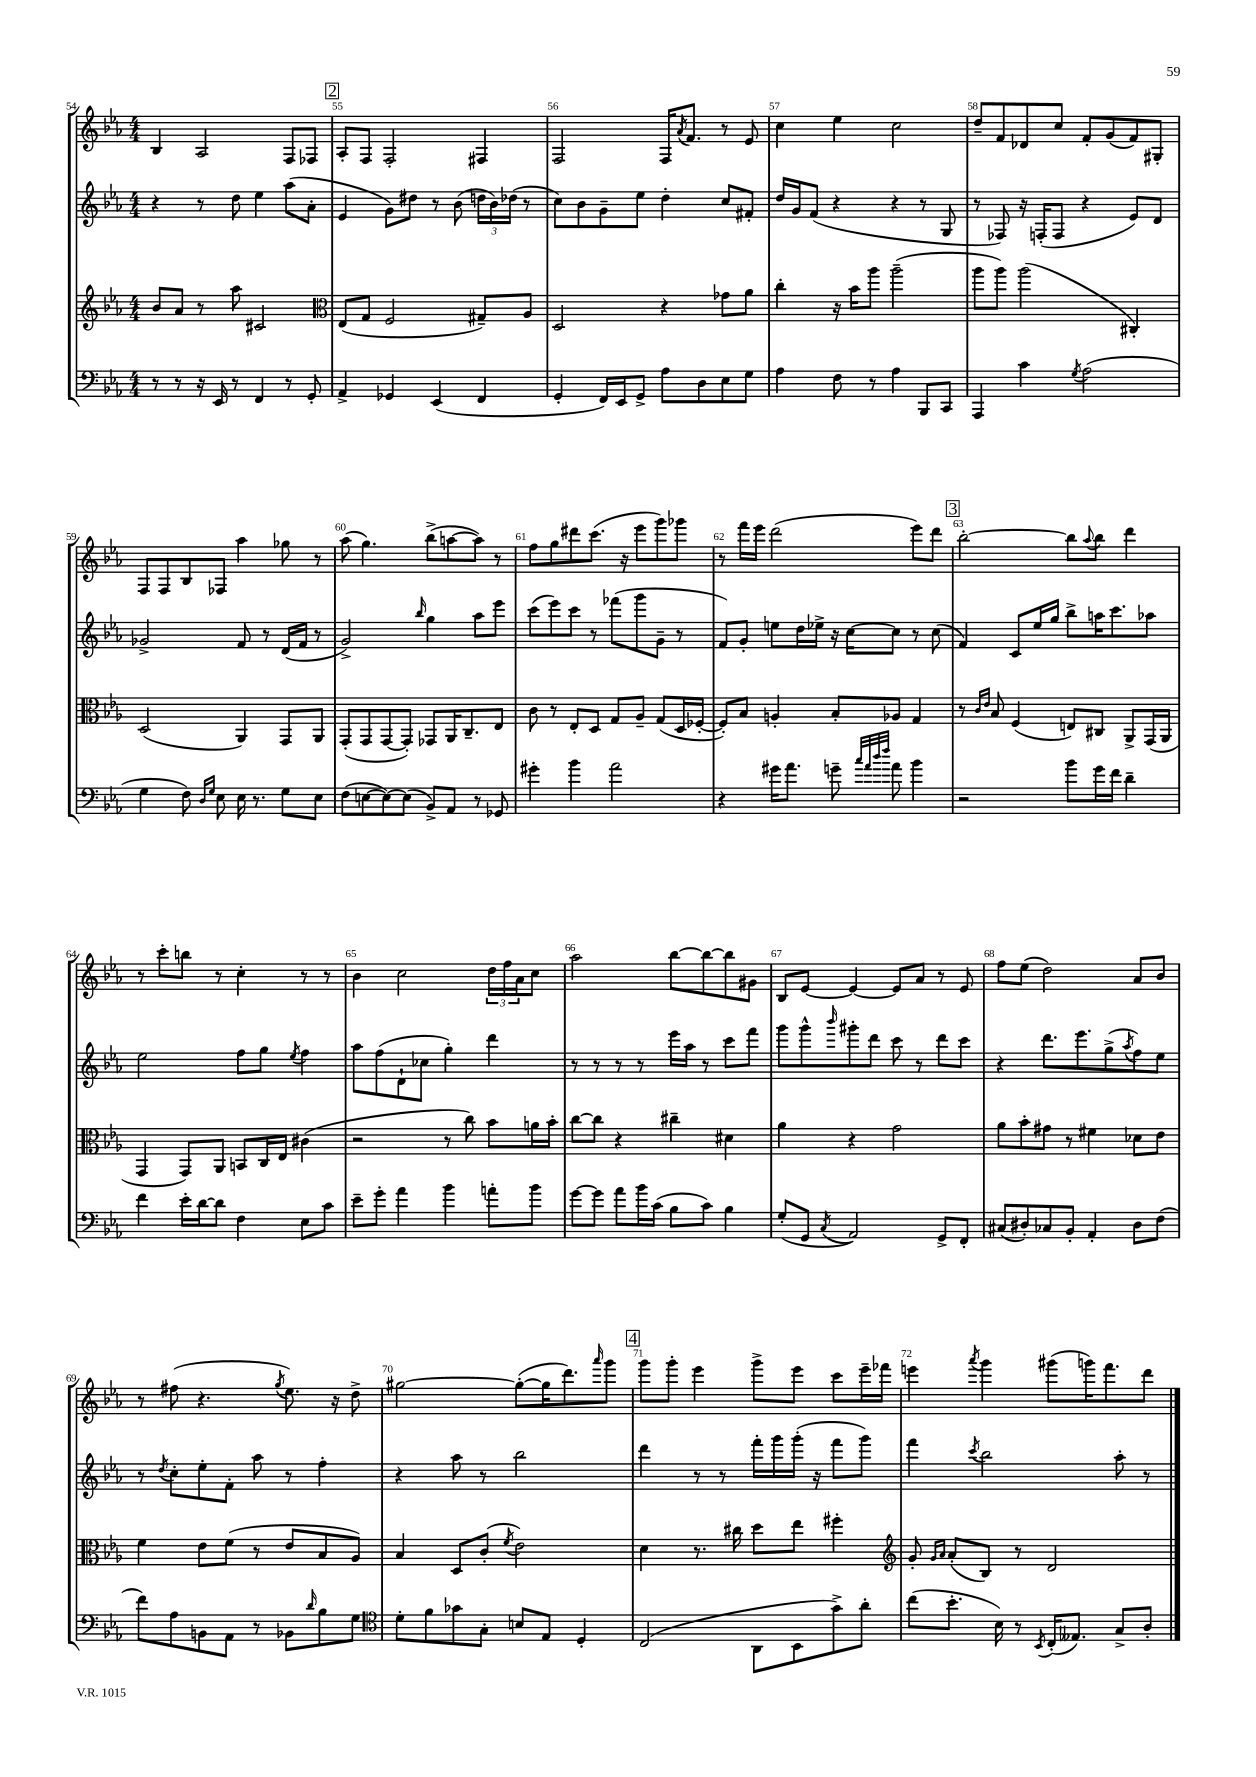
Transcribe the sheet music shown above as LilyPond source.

<<
\new StaffGroup <<
\new Staff = "s0" {
    \clef treble \key ees \major \numericTimeSignature \time 4/4
    bes4 aes2 f8 fes8 |
    \mark \markup { \box "2" } aes8-. f8 f2-. fis4 |
    f2 f16 \acciaccatura { aes'8 } f'8. r8 ees'8 |
    c''4 ees''4 c''2 |
    d''8-- f'8 des'8 c''8 f'8-. g'8( f'8) gis8-. |
    f8 f8 bes8 fes8 aes''4 ges''8 r8 |
    aes''8( g''4.) bes''8->( a''8~ a''8) r8 |
    f''8 g''8 dis'''8 c'''8.( r16 ees'''8 g'''8) ges'''8 |
    r8 f'''16 ees'''16 d'''2( ees'''8) d'''8 |
    \mark \markup { \box "3" } bes''2~-. bes''8 \appoggiatura { aes''8 } bes''8 d'''4 |
    r8 c'''8-. b''8 r8 c''4-. r8 r8 |
    bes'4 c''2 \tuplet 3/2 { d''16 f''16 aes'16 } c''8 |
    aes''2 bes''8~ bes''8~ bes''8 gis'8 |
    bes8 ees'8~ ees'4~ ees'8 aes'8 r8 ees'8 |
    f''8 ees''8( d''2) aes'8 bes'8 |
    r8 fis''8( r4. \acciaccatura { g''8 } ees''8.) r16 d''8-> |
    gis''2~ gis''8~-.( gis''16 d'''8.) \grace { aes'''16 } g'''8 |
    \mark \markup { \box "4" } g'''8 g'''8-. ees'''4 g'''8-> ees'''8 c'''8 ees'''16-- fes'''16 |
    e'''4 \acciaccatura { aes'''8 } g'''4 gis'''8( g'''16) f'''8. d'''8 \bar "|." |
}
\new Staff = "s1" {
    \clef treble \key ees \major \numericTimeSignature \time 4/4
    r4 r8 d''8 ees''4 aes''8( aes'8-. |
    \mark \markup { \box "2" } ees'4 g'8) dis''8 r8 bes'8( \tuplet 3/2 { d''16 bes'16) des''16( } r8 |
    c''8) bes'8 g'8-- ees''8 d''4-. c''8 fis'8-. |
    d''16 g'16 f'8( r4 r4 r8 g8 |
    r8 fes8) r16 f16-.( f8 r4 ees'8) d'8 |
    ges'2-> f'8 r8 d'16( f'16 r8 |
    g'2->) \grace { bes''16 } g''4 aes''8 ees'''8 |
    c'''8( ees'''8) c'''8 r8 fes'''8( g'''8 g'8-- r8 |
    f'8) g'8-. e''8 d''16 ees''16-> r16 c''16~ c''8 r8 c''8( |
    \mark \markup { \box "3" } f'4) c'8 ees''16 g''16 bes''8-> a''16 c'''8. aes''8 |
    ees''2 f''8 g''8 \acciaccatura { ees''8 } f''4 |
    aes''8 f''8( d'8-! ces''8 g''4-.) d'''4 |
    r8 r8 r8 r8 ees'''16 aes''16 r8 c'''8 f'''8 |
    g'''8 g'''8-^ \grace { bes'''16 } gis'''8-. d'''8 c'''8 r8 d'''8 c'''8 |
    r4 d'''8. ees'''8. g''8->( \acciaccatura { aes''8 } f''8) ees''8 |
    r8 \acciaccatura { d''8 } c''8-. ees''8-. f'8-. aes''8 r8 f''4-. |
    r4 aes''8 r8 bes''2 |
    \mark \markup { \box "4" } d'''4 r8 r8 f'''16-. g'''16 g'''16-.( r16 f'''8 g'''8) |
    f'''4 \acciaccatura { c'''8 } bes''2 aes''8-. r8 \bar "|." |
}
\new Staff = "s2" {
    \clef treble \key ees \major \numericTimeSignature \time 4/4
    bes'8 aes'8 r8 aes''8 cis'2 |
    \mark \markup { \box "2" } \clef alto ees8( g8 f2 gis8--) aes8 |
    d2 r4 ges'8 aes'8 |
    c''4-. r16 bes'16 aes''8 aes''2--( |
    aes''8 aes''8) aes''2( cis4-.) |
    d2( aes,4) g,8 aes,8 |
    g,8-.( g,8 g,8~ g,8-.) ges,8 aes,16 c8.-- ees8 |
    c'8 r8 ees8-. d8 g8 aes8-- g8( d16 fes16~-. |
    fes8-.) bes8 a4-. bes8-. aes8 g4 |
    \mark \markup { \box "3" } r8 \grace { c'16 ees'16 } bes8 f4( e8) cis8 aes,8-> g,16( aes,16 |
    g,4 g,8) aes,8 b,8 c16 ees16 cis'4( |
    r2 r8 c''8) bes'8 a'16 bes'16-. |
    c''8~ c''8 r4 cis''4-- dis'4 |
    aes'4 r4 g'2 |
    aes'8 bes'8-. gis'8 r8 fis'4 des'8 ees'8 |
    f'4 ees'8 f'8( r8 ees'8 bes8 aes8) |
    bes4 d8 c'8-.( \acciaccatura { f'8 } ees'2) |
    \mark \markup { \box "4" } d'4 r8. cis''16 d''8 ees''8 fis''4-. |
    \clef treble g'8-. \grace { g'16 aes'16 } aes'8-.( bes8) r8 d'2 \bar "|." |
}
\new Staff = "s3" {
    \clef bass \key ees \major \numericTimeSignature \time 4/4
    r8 r8 r16 ees,16 r8 f,4 r8 g,8-. |
    \mark \markup { \box "2" } aes,4-> ges,4 ees,4( f,4 |
    g,4-. f,16) ees,16 g,8-> aes8 d8 ees8 g8 |
    aes4 f8 r8 aes4 bes,,8 c,8 |
    aes,,4 c'4 \acciaccatura { g8 } aes2( |
    g4 f8) \grace { d16 g16 } ees8 ees16 r8. g8 ees8 |
    f8( e8~ e8~) e8( bes,8->) aes,8 r8 ges,8 |
    gis'4-. bes'4 aes'2 |
    r4 gis'16 aes'8. g'8-- \grace { c''32 aes'32 d''32 f''32 } aes'8 bes'4 |
    \mark \markup { \box "3" } r2 bes'8 g'16 f'16 d'4-- |
    f'4 ees'16-. d'16~ d'8 f4 ees8 c'8 |
    ees'8-- g'8-. aes'4 bes'4 a'8-. bes'8 |
    g'8~ g'8 aes'8 bes'16 c'16( bes8 c'8) bes4 |
    g8-.( g,8 \acciaccatura { c8 } aes,2) g,8-> f,8-. |
    cis8( dis8-.) ces8 bes,8-. aes,4-. dis8 f8( |
    f'8) aes8 b,8 aes,8 r8 bes,8 \grace { d'16 } bes8 g8 |
    \clef tenor d'8-. f'8 ges'8 g8-. b8 ees8 d4-. |
    \mark \markup { \box "4" } c2( aes,8 bes,8 g'8->) aes'8-. |
    c''8( bes'8.-. bes16) r8 \acciaccatura { bes,8 } c16-.( eeses8.) g8-> aes8-. \bar "|." |
}
>>
>>
\layout { \context { \Score currentBarNumber = #54 \override BarNumber.break-visibility = ##(#f #t #t) barNumberVisibility = #all-bar-numbers-visible } }
